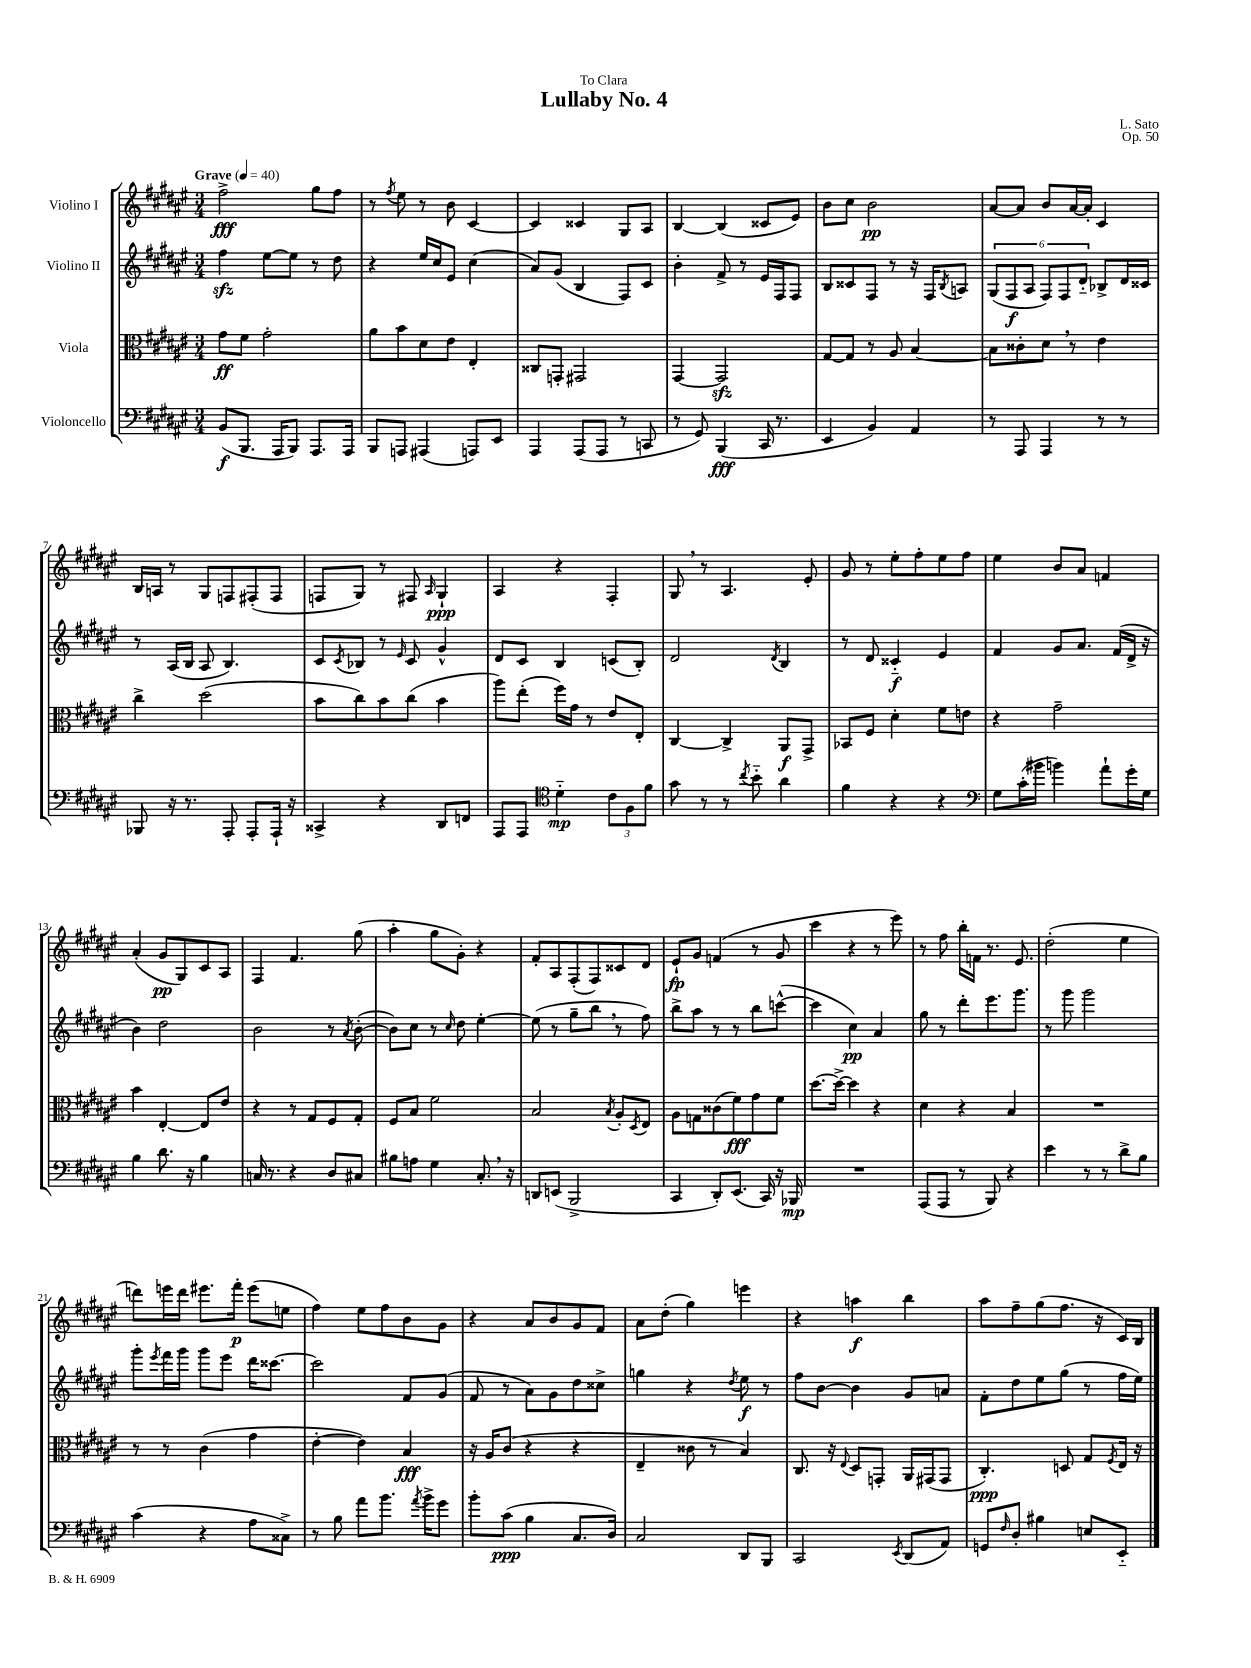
\header { title = "Lullaby No. 4" composer = "L. Sato" dedication = "To Clara" opus = "Op. 50" }
<<
\new StaffGroup <<
\new Staff = "s0" \with { instrumentName = "Violino I" } {
    \clef treble \key fis \major \numericTimeSignature \time 3/4 \tempo "Grave" 4 = 40
    fis''2->\fff gis''8 fis''8 |
    r8 \acciaccatura { fis''8 } eis''8 r8 b'8 cis'4~ |
    cis'4 cisis'4 gis8 ais8 |
    b4~ b4( cisis'8 eis'8) |
    b'8 cis''8 b'2\pp |
    ais'8~ ais'8 b'8 ais'16~ ais'16-. cis'4 |
    b16 a16 r8 gis8 f8 fis8-.( fis8 |
    f8 gis8) r8 fis8 \grace { ais16 } gis4-!\ppp |
    ais4 r4 fis4-. |
    gis8 \breathe r8 ais4. eis'8-. |
    gis'8 r8 eis''8-. fis''8-. eis''8 fis''8 |
    eis''4 b'8 ais'8 f'4 |
    ais'4-.( gis'8\pp gis8) cis'8 ais8 |
    fis4 fis'4. gis''8( |
    ais''4-. gis''8 gis'8-.) r4 |
    fis'8-. ais8 fis8-.( fis8) cisis'8 dis'8 |
    eis'8-!\fp gis'8 f'4( r8 gis'8 |
    cis'''4 r4 r8 eis'''8) |
    r8 fis''8 b''16-. f'16 r8. eis'8. |
    dis''2-.( eis''4 |
    d'''8) e'''16 d'''16 eis'''8. fis'''16-.\p eis'''8( e''8 |
    fis''4) eis''8 fis''8 b'8 gis'8 |
    r4 ais'8 b'8 gis'8 fis'8 |
    ais'8 dis''8-.( gis''4) e'''4 |
    r4 a''4\f b''4 |
    ais''8 fis''8-- gis''8( fis''8. r16 cis'16) b16 \bar "|." |
}
\new Staff = "s1" \with { instrumentName = "Violino II" } {
    \clef treble \key fis \major \numericTimeSignature \time 3/4
    fis''4\sfz eis''8~ eis''8 r8 dis''8 |
    r4 eis''16 cis''16 eis'8 cis''4( |
    ais'8) gis'8( b4 fis8) cis'8 |
    b'4-. fis'8-> r8 eis'16 fis16 fis8 |
    b8 cisis'8 fis8 r8 r16 fis16 \acciaccatura { b8 } a8 |
    \tuplet 6/4 { gis8( fis8\f ais8 fis8) fis8 dis'8-_ } bes8-> dis'16 cisis'16 |
    r8 ais16( b16 ais8 b4.) |
    cis'8 \acciaccatura { cis'8 } bes8 r8 \grace { eis'16 } cis'8 gis'4-^ |
    dis'8 cis'8 b4 c'8( b8-.) |
    dis'2 \acciaccatura { dis'8 } b4 |
    r8 dis'8 cisis'4-_\f eis'4 |
    fis'4 gis'8 ais'8. fis'16( dis'16-> r16 |
    b'4) dis''2 |
    b'2 r8 \acciaccatura { ais'8 } b'8~-.( |
    b'8) cis''8 r8 \grace { cis''16 } dis''8 eis''4~-. |
    eis''8( r8 gis''8-- b''8 \breathe r8 fis''8) |
    b''8-> ais''8 r8 r8 b''8 c'''8~-^( |
    c'''4 cis''4\pp) ais'4 |
    gis''8 r8 dis'''8-. eis'''8. gis'''8. |
    r8 gis'''8 gis'''2 |
    gis'''8-. \acciaccatura { eis'''8 } fis'''16 gis'''16 gis'''8 eis'''8 dis'''16 cisis'''8.~ |
    cisis'''2 fis'8 gis'8( |
    fis'8 r8 ais'8) gis'8 dis''8 cisis''8-> |
    g''4 r4 \acciaccatura { dis''8 } eis''8\f r8 |
    fis''8 b'8~ b'4 gis'8 a'8 |
    fis'8-. dis''8 eis''8 gis''8( r8 fis''16 eis''16) \bar "|." |
}
\new Staff = "s2" \with { instrumentName = "Viola" } {
    \clef alto \key fis \major \numericTimeSignature \time 3/4
    gis'8\ff fis'8 gis'2-. |
    ais'8 b'8 dis'8 eis'8 eis4-. |
    cisis8 g,8-. gis,2 |
    gis,4~ gis,2\sfz |
    gis8~ gis8 r8 ais8 b4~ |
    b8 cisis'8-. dis'8 \breathe r8 eis'4 |
    cis''4-> dis''2( |
    b'8 cis''8) b'8 cis''8( b'4 |
    ais''8) eis''8-.( fis''16) gis'16 r8 eis'8 eis8-. |
    cis4~ cis4-> ais,8\f gis,8-> |
    bes,8 fis8 dis'4-. fis'8 e'8 |
    r4 gis'2-- |
    b'4 eis4~-. eis8 eis'8 |
    r4 r8 gis8 fis8 gis8-. |
    fis8 b8 fis'2 |
    b2 \acciaccatura { b8 } ais8-. \acciaccatura { dis8 } eis8 |
    ais8 g8 cisis'8( fis'8\fff) gis'8 fis'8 |
    dis''8.~ dis''16~-> dis''4 r4 |
    dis'4 r4 b4 |
    R2. |
    r8 r8 cis'4( gis'4 |
    eis'4~-. eis'4) b4\fff |
    r16 ais16 cis'8( r4 r4 |
    eis4-- cisis'8 r8 b4) |
    cis8. r16 \appoggiatura { eis8 } dis8 g,8-. ais,16 gis,16( gis,8 |
    cis4.-.\ppp) d8 gis8 \acciaccatura { fis8 } eis16 r16 \bar "|." |
}
\new Staff = "s3" \with { instrumentName = "Violoncello" } {
    \clef bass \key fis \major \numericTimeSignature \time 3/4
    b,8\f( b,,8. ais,,16 b,,8) ais,,8. ais,,16 |
    b,,8 a,,8 ais,,4( a,,8) eis,8 |
    ais,,4 ais,,8( ais,,8 r8 c,8 |
    r8 gis,8) b,,4\fff( cis,16 r8. |
    eis,4 b,4) ais,4 |
    r8 ais,,8 ais,,4 r8 r8 |
    bes,,8 r16 r8. ais,,8-. ais,,8-. ais,,16-! r16 |
    cisis,4-> r4 dis,8 f,8 |
    ais,,8 ais,,8 \clef tenor dis'4-_\mp \tuplet 3/2 { cis'8 fis8 fis'8 } |
    gis'8 r8 r8 \acciaccatura { cis''8 } b'8-_ ais'4 |
    fis'4 r4 r4 |
    \clef bass gis8 cis'16-.( bis'16 b'4) ais'8-! gis'16-. gis16 |
    b4 dis'8. r16 b4 |
    c16 r8. r4 dis8 cis8 |
    bis8 a8 gis4 cis8.-. \breathe r16 |
    d,8 e,8( b,,2-> |
    cis,4 dis,8-.) eis,8.( cis,16) r16 bes,,16\mp |
    R2. |
    ais,,8( ais,,8 r8 b,,8) r4 |
    eis'4 r8 r8 dis'8-> b8 |
    cis'4( r4 ais8 cisis8->) |
    r8 b8 ais'8 b'8. \acciaccatura { ais'8 } b'16-> gis'8 |
    b'8-. cis'8\ppp( b4 cis8. dis16) |
    cis2 dis,8 b,,8 |
    cis,2 \acciaccatura { eis,8 } dis,8( ais,8) |
    g,8 \grace { fis16 } dis8-. bis4 e8 eis,8-_ \bar "|." |
}
>>
>>
